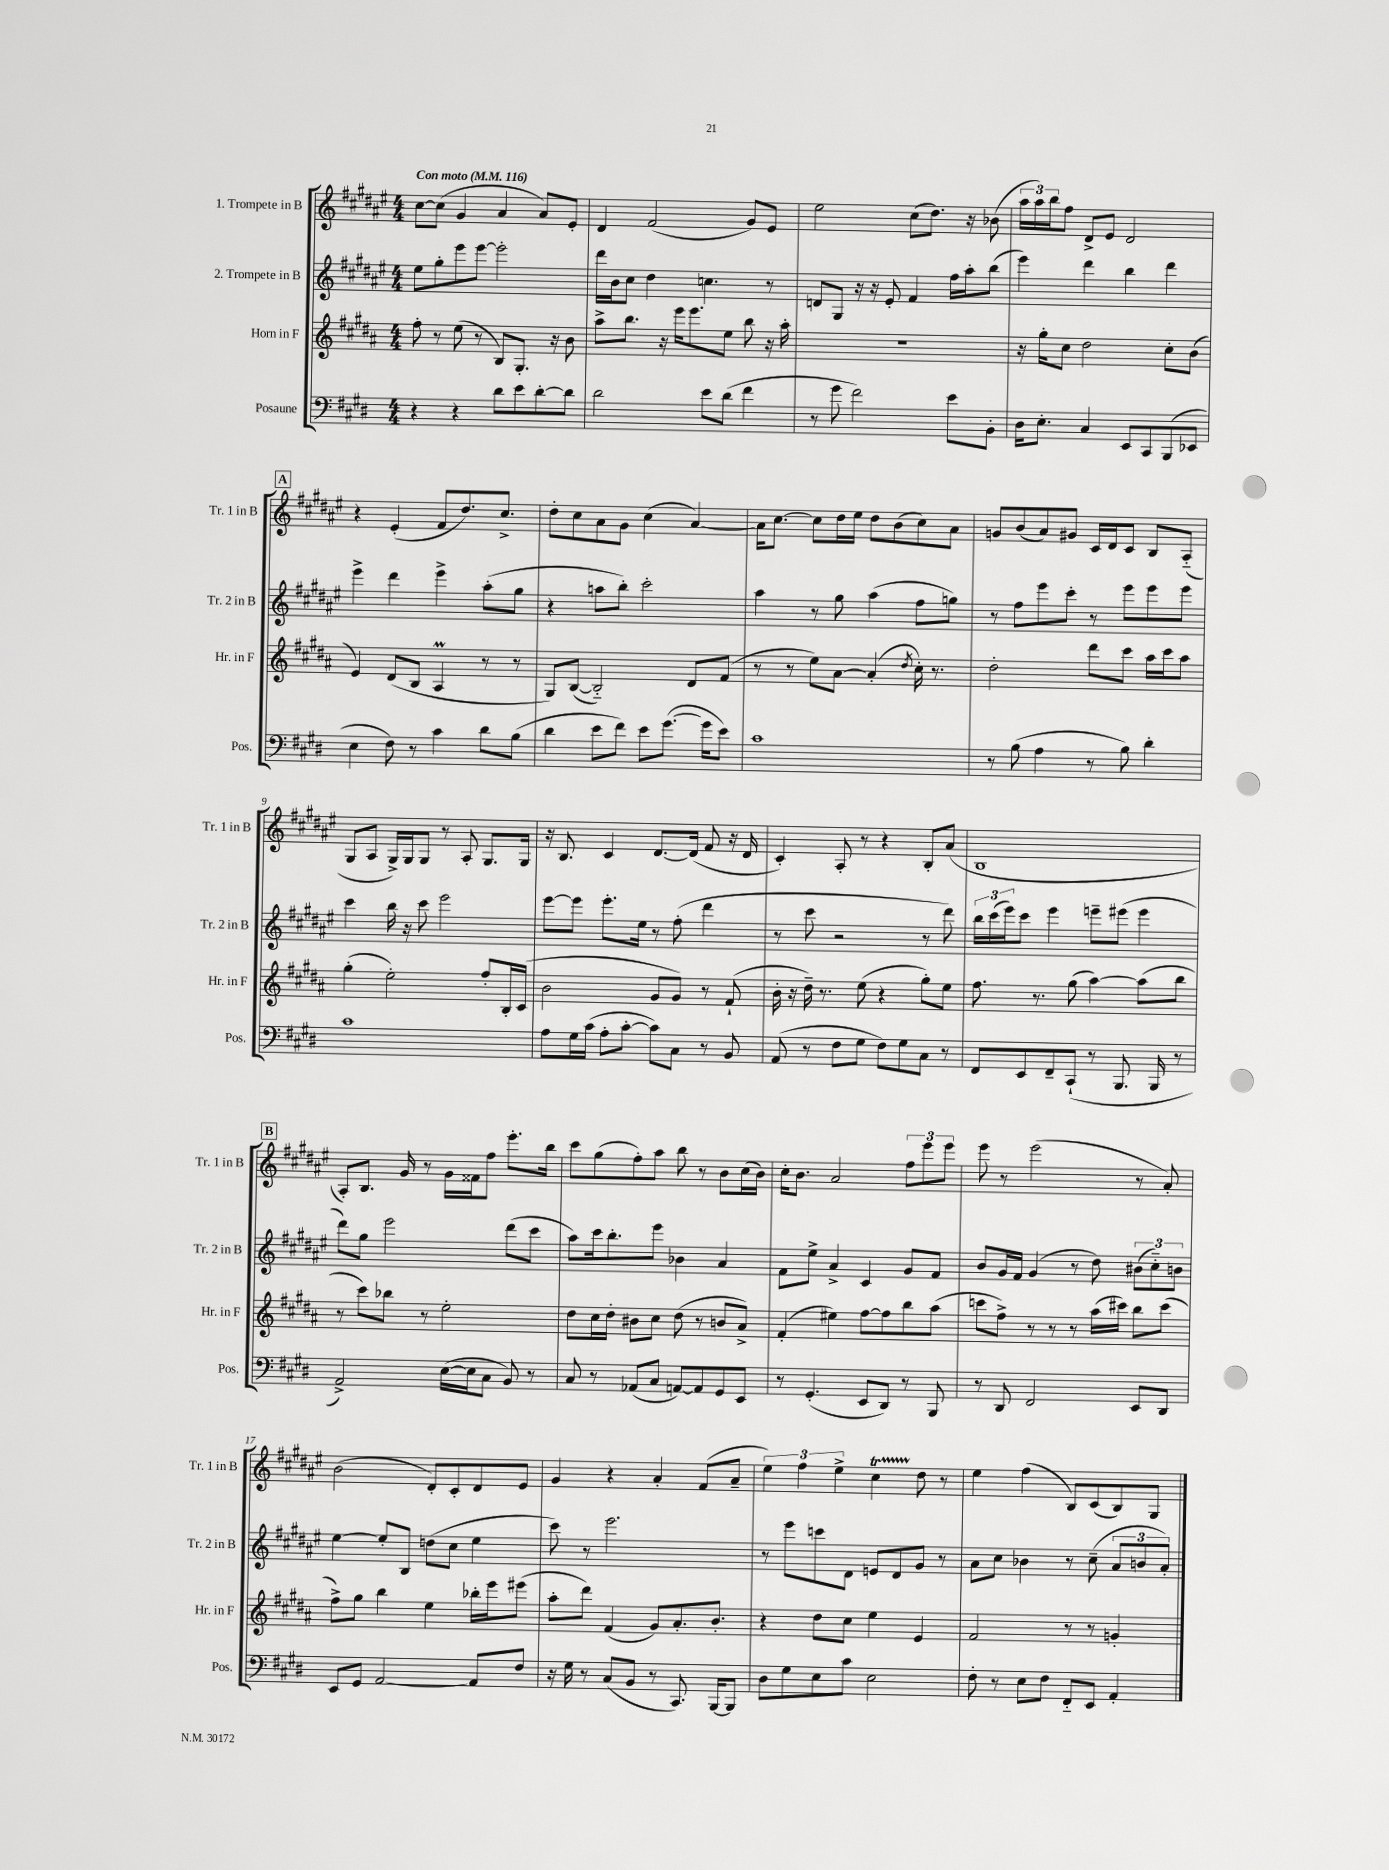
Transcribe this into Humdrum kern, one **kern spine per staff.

**kern	**kern	**kern	**kern
*part4	*part3	*part2	*part1
*staff4	*staff3	*staff2	*staff1
*I"Posaune	*I"Horn in F	*I"2. Trompete in B	*I"1. Trompete in B
*I'Pos.	*I'Hr. in F	*I'Tr. 2 in B	*I'Tr. 1 in B
*clefF4	*clefG2	*clefG2	*clefG2
*k[f#c#g#d#]	*k[f#c#g#d#a#]	*k[f#c#g#d#a#e#]	*k[f#c#g#d#a#e#]
*M4/4	*M4/4	*M4/4	*M4/4
*MM116	*MM116	*MM116	*MM116
=1	=1	=1	=1
!	!	!	!LO:TX:a:B:t=Con moto
4r	8ff#'\	8ee#\L	[8cc#\L
.	8r	8gg#'\	(8cc#\J]
4r	(8ee\	8eee#\	4g#/
.	8r	[8eee#\J	.
8d#\L	8B/L)	2eee#'\]	4a#/
8e\	8.G#'/J	.	.
[8d#'\	.	.	8a#/L)
.	16r	.	.
8d#\J]	8b\	.	8e#'/J
=2	=2	=2	=2
2d#\	8aa#^\L	16ddd#\LL	4d#/
.	.	16b\J	.
.	8.bb\J	8cc#\J	.
.	.	4dd#\	(2f#/
.	16r	.	.
.	16eee\KL	.	.
.	8.eee\	.	.
8e\L	.	4.ccn\	.
(8d#\J	8ee\J	.	.
4f#\	8bb\	.	8g#/L)
.	16r	8r	8e#/J
.	16aa#'\	.	.
=3	=3	=3	=3
8r	1r	8dn/L	2ee#\
8g#\	.	8G#/J	.
2f#\)	.	16r	.
.	.	16r	.
.	.	8e#'/	.
.	.	4f#/	(8cc#\L
.	.	.	8.dd#\J)
8e\L	.	16ff#\LL	.
.	.	16aa#'\J	16r
8BB'\J	.	(8bb\J	(8b-X\
=4	=4	=4	=4
16D#\KL	16r	4eee#\)	24aa#\LL
.	.	.	24aa#\)
8.E'\J	16gg#'\KL	.	.
.	.	.	24bb\J
.	8cc#\J	.	8ff#\J
4C#/	2dd#\	4ddd#\	8d#^/L
.	.	.	8e#/J
8EE/L	.	4bb\	2d#/
8CC#/	.	.	.
(8BBB/	8cc#'\L	4ddd#\	.
8EE-X/J	(8b\J	.	.
!!LO:LB:g=z
!!LO:REH:place=s1:t=A
=5	=5	=5	=5
4E\	4e/)	4eee#^\	4r
8F#\)	(8d#/L	4ddd#\	(4e#'/
8r	8B/J	.	.
4c#\	4A#m/	4eee#^\	8f#/L
.	.	.	8.dd#/)
8d#\L	8r	(8aa#'\L	.
.	.	.	8.cc#^/J
(8B\J	8r	8gg#\J	.
=6	=6	=6	=6
4d#\	8G#/L)	4r	8dd#'\L
.	([8B/J	.	8cc#\
8e\L	2B/])	8aan\L	8a#\
8f#\J)	.	8bb'\J)	8g#\J
8e\L	.	2ccc#'\	(4cc#\
([8.g#\J	.	.	.
.	8d#/L	.	[4a#/)
16g#\KL]	.	.	.
8e\J)	(8f#/J	.	.
=7	=7	=7	=7
1c#	8r	4aa#\	16a#\KL]
.	.	.	[8.cc#\J
.	8r	.	.
.	8ee\L)	8r	8cc#\L]
.	[8a#\J	8gg#\	16dd#\L
.	.	.	16ee#\JJ
.	(4a#'/]	(4aa#\	8dd#\L
.	.	.	(8b\
.	8qdd#/	.	.
.	16cc#'\)	8ff#\L	8cc#\)
.	8.r	.	.
.	.	8ggn\J)	8a#\J
=8	=8	=8	=8
8r	2dd#'\	8r	8gn/L
(8B\	.	8ff#\L	(8b/
4A\	.	8eee#\	8a#/)
.	.	8ccc#'\J	8g#X/J
8r	8ddd#\L	8r	16c#/LL
.	.	.	16d#/J
8B\)	8ccc#\J	8eee#\L	8c#/J
4d#'\	16aa#\LL	8eee#\	8B/L
.	16ccc#\J	.	.
.	8aa#\J	8eee#\J	(8A#/J
!!LO:LB:g=z
=9	=9	=9	=9
1c#	(4gg#'\	4ccc#\	8G#/L
.	.	.	8A#/J
.	2ee'\)	16bb\	16G#^/LL)
.	.	16r	16G#/J
.	.	8ccc#\	8G#/J
.	.	2eee#\	8r
.	.	.	8A#'/
.	8ff#'/L	.	8.G#/L
.	16B'/L	.	.
.	(16c#/JJ	.	16G#/Jk
=10	=10	=10	=10
8A\L	2b\	[8eee#\L	16r
.	.	.	8.B/
16G#\L	.	8eee#\J]	.
(16c#\JJ	.	.	.
8A'\L	.	8.eee#'\L	4c#/
[8c#'\J	.	.	.
.	.	16ee#\Jk	.
8c#\L])	8g#/L	8r	[8.d#/L
8C#\J	8g#/J)	(8ff#'\	.
.	.	.	(16d#/Jk]
8r	8r	4ddd#\	8f#/
8BB/	(8f#`/	.	16r
.	.	.	16d#/
=11	=11	=11	=11
(8AA/	16b'\	8r	4c#'/)
.	16r	.	.
8r	16dd#~\)	8ccc#\	.
.	8.r	.	.
8F#\L	.	2r	8A#'/
8G#\J	(8ee\	.	8r
8F#\L)	4r	.	4r
8G#\	.	.	.
8C#\J	8gg#'\L)	8r	8B'/L
8r	8ee\J	8ddd#\)	(8a#/J
=12	=12	=12	=12
8FF#/L	8.ff#\	24bb\LL	1B
.	.	(24ccc#\	.
.	.	24eee#\J)	.
8EE/	.	8ccc#\J	.
.	8.r	.	.
8FF#~/	.	4eee#\	.
(8CC#`/J	(8gg#\	.	.
8r	[4aa#\)	8eeen~\L	.
8.BBB/	.	(8eee#X\J	.
.	(8aa#\L]	4eee#\	.
16BBB/	.	.	.
8r	8bb\J	.	.
!!LO:LB:g=z
!!LO:REH:place=s1:t=B
=13	=13	=13	=13
2AA^/)	8r	8ddd#\L)	8A#'/L)
.	8ccc#\L)	8gg#\J	8.B/J
.	8bb-X\J	2eee#\	.
.	.	.	16g#/
.	8r	.	8r
([16E\LL	2ee'\	.	16g#\LL
16E\J]	.	.	16f##X\J
8C#\J	.	.	8ff#\J
8BB/)	.	(8ddd#\L	8.eee#'\L
8r	.	8ccc#\J	.
.	.	.	16bb\Jk
=14	=14	=14	=14
8C#/	8dd#\L	8aa#\L)	8ccc#\L
8r	16cc#\L	16ccc#\k	(8gg#\
.	16dd#'\JJ	8.bb'\	.
(8AA-X/L	8b#X\L	.	8ff#'\)
8C#/J	8cc#\J	8eee#\J	8aa#\J
[8AAn/L)	(8dd#\	4b-X\	8bb\
8AA/]	8r	.	8r
8GG#/	8bn/L	4a#/	8b\L
8EE/J	8a#^/J)	.	(16cc#\L
.	.	.	16b\JJ)
=15	=15	=15	=15
8r	(4f#'/	8f#\L	16cc#'\KL
.	.	.	8.b\J
(4.GG#'/	.	8ee#^\J	.
.	4ee#X\)	4a#^/	2a#/
8EE/L	[8ff#\L	4c#/	.
8DD#/J)	8ff#\]	.	.
8r	8bb\	8g#/L	12ff#\L
.	.	.	12eee#\
8BBB/	(8aa#\J	8f#/J	.
.	.	.	12eee#\J
=16	=16	=16	=16
8r	8cccn\L	8b/L	8eee#\
8DD#/	8ff#^\J)	16g#/L	8r
.	.	16f#/JJ	.
2FF#/	8r	(4g#/	(2eee#\
.	8r	.	.
.	8r	8r	.
.	(16aa#\LL	8dd#\)	.
.	16ccc#X\JJ)	.	.
8EE/L	8bb\L	(12b#X\L	8r
.	.	12cc#\)	.
8DD#/J	(8ccc#\J	.	8a#'/)
.	.	12bn\J	.
!!LO:LB:g=z
=17	=17	=17	=17
8EE/L	8ff#^\L)	[4ee#\	(2b\
8GG#/J	8gg#\J	.	.
[2AA/	4bb\	8ee#'/L]	.
.	.	8B/J	.
.	4ee\	(8ddn\L	8d#'/L)
.	.	8cc#\J	8c#'/
8AA/L]	16bb-X'\LL	4ee#\	8d#/
.	16eee\J	.	.
8F#/J	(8eee#X\J	.	8e#/J
=18	=18	=18	=18
16r	8aa#'\L	8ccc#\)	4g#/
16G#\	.	.	.
8r	8ddd#\J)	8r	.
(8C#/L	(4f#/	2.eee#\	4r
8BB/J	.	.	.
8r	8g#/L)	.	4a#'/
8.CC#/)	8.a#'/	.	.
.	.	.	(8f#/L
[16BBB/KL	8.b'/J	.	.
8BBB/J]	.	.	8a#~/J
=19	=19	=19	=19
8D#\L	4r	8r	6ee#\)
8G#\	.	8eee#\L	.
.	.	.	6ff#\
8E\	8dd#\L	8cccn\	.
.	.	.	6ee#^\
8c#\J	8cc#\J	8d#\J	.
2E\	4ee\	8en/L	4cc#T\
.	.	8d#/	.
.	4e/	8g#/J	8dd#\
.	.	8r	8r
=20	=20	=20	=20
8F#'\	2f#/	8a#\L	4ee#\
8r	.	8cc#\J	.
8E\L	.	4b-X\	(4ff#\
8F#\J	.	.	.
8FF#/L	8r	8r	8B/L)
8EE/J	8r	(8cc#~\	(8c#/
4AA'/	4gn'/	12a#/L	8B/)
.	.	12bn/	.
.	.	.	8G#/J
.	.	12a#'/J)	.
==	==	==	==
*-	*-	*-	*-
